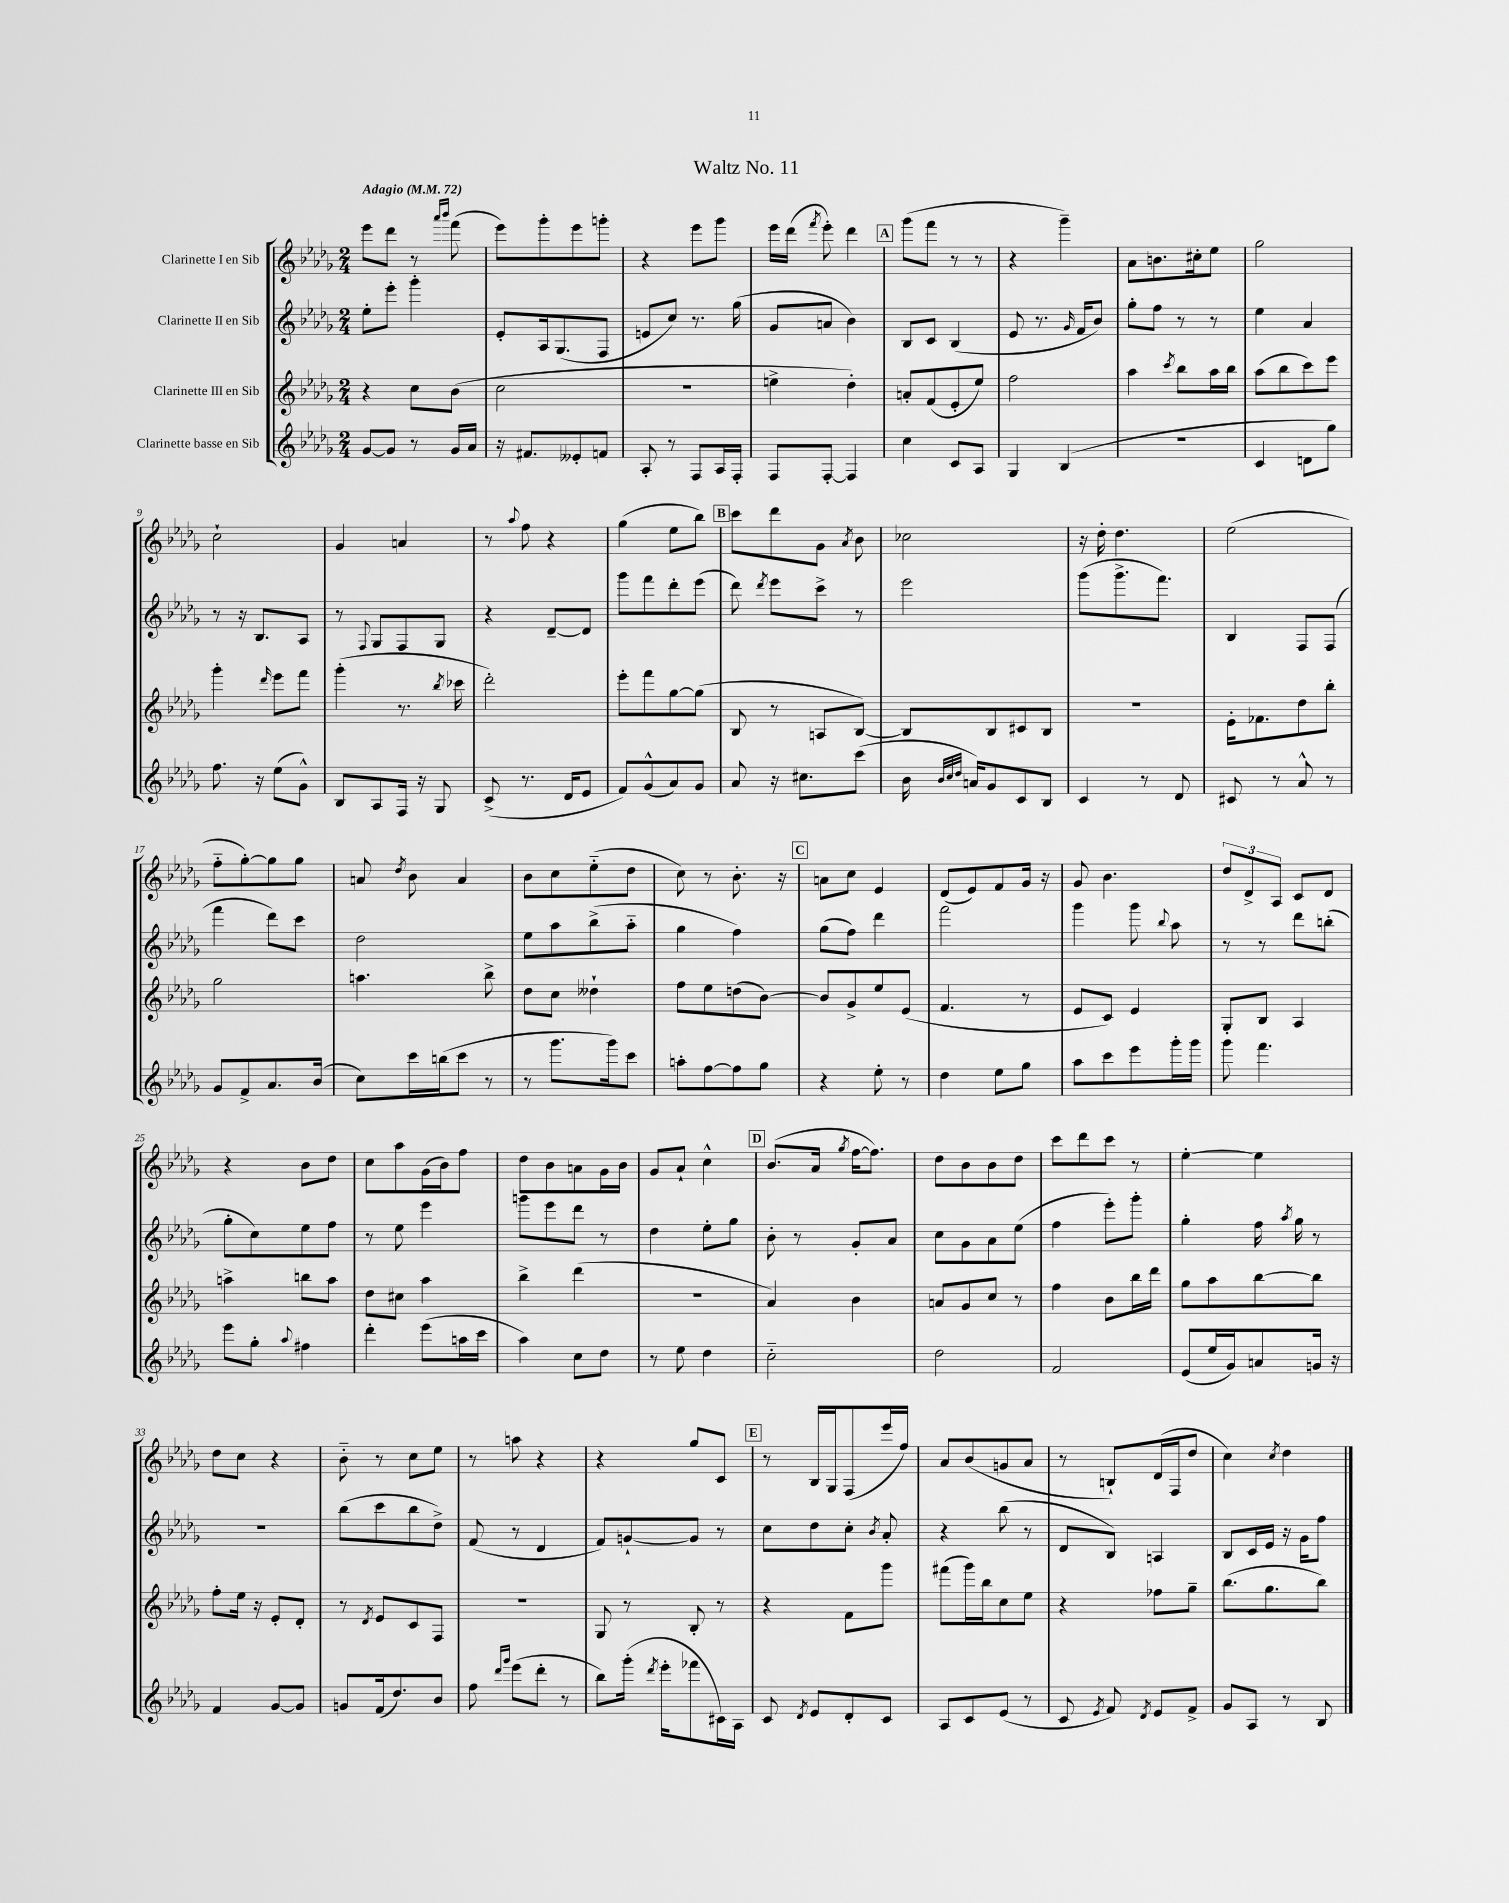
\header { title = "Waltz No. 11" }
<<
\new StaffGroup <<
\new Staff = "s0" \with { instrumentName = "Clarinette I en Sib" } {
    \clef treble \key des \major \numericTimeSignature \time 2/4 \tempo "Adagio" 4 = 72
    \autoBeamOff ees'''8[ des'''8] r8 \grace { aes'''16[ bes'''16] } f'''8( |
    ees'''8[) ges'''8-. ees'''8 g'''8]-. |
    r4 ees'''8[ ges'''8] |
    ees'''16[ des'''16]( \acciaccatura { f'''8 } ees'''8-.) des'''4 |
    \mark \markup { \box "A" } ges'''8[( f'''8] r8 r8 |
    r4 ges'''4--) |
    aes'8[ b'8. cis''16-. ees''8] |
    ges''2 |
    c''2-! |
    ges'4 a'4 |
    r8 \appoggiatura { aes''8 } f''8 r4 |
    ges''4( ees''8[ bes''8]) |
    \mark \markup { \box "B" } c'''8[ des'''8 ges'8] \acciaccatura { aes'8 } bes'8 |
    ces''2 |
    r16 des''16-. des''4. |
    ees''2( |
    f''8[-_ ges''8~-.) ges''8 ges''8] |
    a'8 \acciaccatura { des''8 } bes'8 a'4 |
    bes'8[ c''8 ees''8-_( des''8] |
    c''8) r8 bes'8.-. r16 |
    \mark \markup { \box "C" } a'8[ c''8] ees'4 |
    des'8[( ees'8) f'8 ges'16] r16 |
    ges'8 bes'4. |
    \tuplet 3/2 { des''8[ des'8-> aes8] } c'8[ des'8] |
    r4 bes'8[ des''8] |
    c''8[ aes''8 ges'16( bes'16) f''8] |
    des''8[ bes'8 a'8 ges'16 bes'16] |
    ges'8[ aes'8]-! c''4-^ |
    \mark \markup { \box "D" } bes'8.[( aes'16] \acciaccatura { ges''8 } f''16[~ f''8.]) |
    des''8[ bes'8 bes'8 des''8] |
    c'''8[ des'''8 c'''8] r8 |
    ees''4~-. ees''4 |
    des''8[ c''8] r4 |
    bes'8-_ r8 c''8[ ees''8] |
    r8 a''8 r4 |
    r4 ges''8[ c'8] |
    \mark \markup { \box "E" } r8 bes16[ ges16 f8( ees'''16 f''16]) |
    aes'8[ bes'8( g'8 aes'8] |
    r8 b8[-!) des'16( f16 des''8] |
    c''4) \acciaccatura { c''8 } des''4 \bar "|." |
}
\new Staff = "s1" \with { instrumentName = "Clarinette II en Sib" } {
    \clef treble \key des \major \numericTimeSignature \time 2/4
    \autoBeamOff ees''8[-. ees'''8]-. ges'''4-. |
    ees'8[-. aes16 ges8.( f8] |
    e'8[ c''8]) r8. ges''16( |
    ges'8[ a'8] bes'4) |
    \mark \markup { \box "A" } bes8[ c'8] bes4( |
    ees'8 r8. \grace { ges'16 } f'16[ bes'8]) |
    ges''8[-. f''8] r8 r8 |
    ees''4 aes'4 |
    r8 r16 bes8.[ aes8] |
    r8 \appoggiatura { f8 } ges8[ f8 ges8] |
    r4 des'8[~-- des'8] |
    ges'''8[ f'''8 des'''8-. ees'''8]( |
    \mark \markup { \box "B" } des'''8) \acciaccatura { des'''8 } ees'''8[ c'''8]-> r8 |
    ees'''2 |
    ges'''8[( ges'''8.-> f'''8.]) |
    bes4 f8[ f8]( |
    f'''4 des'''8[) c'''8] |
    des''2 |
    ees''8[ aes''8 bes''8->( aes''8]-_ |
    ges''4 f''4) |
    \mark \markup { \box "C" } ges''8[( f''8]) des'''4 |
    f'''2 |
    ges'''4 ges'''8 \appoggiatura { bes''8 } aes''8 |
    r8 r8 des'''8[ b''8]-.( |
    ges''8[-. c''8) ees''8 f''8] |
    r8 ees''8 ees'''4 |
    g'''8[ ees'''8 des'''8] r8 |
    des''4 ees''8[-. ges''8] |
    \mark \markup { \box "D" } bes'8-. r8 ges'8[-. aes'8] |
    c''8[ ges'8 aes'8 ees''8]( |
    f''4 ees'''8[-.) ges'''8]-. |
    ges''4-. f''16 \acciaccatura { aes''8 } ges''16 r8 |
    R2 |
    bes''8[( c'''8 bes''8 des''8]->) |
    f'8( r8 des'4 |
    f'8[) g'8~-! g'8] r8 |
    \mark \markup { \box "E" } c''8[ des''8 c''8]-. \acciaccatura { bes'8 } aes'8-. |
    r4 bes''8( r8 |
    des'8[ bes8]) a4 |
    bes8[ c'16 ees'16] r16 ges'16[ f''8] \bar "|." |
}
\new Staff = "s2" \with { instrumentName = "Clarinette III en Sib" } {
    \clef treble \key des \major \numericTimeSignature \time 2/4
    \autoBeamOff r4 c''8[ bes'8]( |
    c''2 |
    R2 |
    e''4-> des''4-.) |
    \mark \markup { \box "A" } a'8[-. f'8( ees'8-. ees''8]) |
    f''2 |
    aes''4 \acciaccatura { c'''8 } bes''8[ aes''16 bes''16] |
    aes''8[( bes''8 c'''8) ees'''8] |
    ges'''4-. \grace { des'''16 } ees'''8[ f'''8] |
    ges'''4-.( r8. \acciaccatura { bes''8 } ces'''16 |
    des'''2-.) |
    ees'''8[-. f'''8 ges''8~ ges''8]( |
    \mark \markup { \box "B" } bes8 r8 a8[ bes8]~) |
    bes8[ bes8 cis'8 bes8] |
    R2 |
    ees'16[-. fes'8. des''8 bes''8]-. |
    ges''2 |
    a''4. bes''8-> |
    des''8[ c''8] deses''4-! |
    f''8[ ees''8 d''8( bes'8]~) |
    \mark \markup { \box "C" } bes'8[ ges'8-> ees''8 ees'8]( |
    f'4. r8 |
    ees'8[ c'8]) ees'4 |
    ges8[-. bes8] aes4 |
    a''4-> b''8[ a''8] |
    des''8[ cis''8] aes''4 |
    bes''4-> des'''4( |
    R2 |
    \mark \markup { \box "D" } aes'4) bes'4 |
    a'8[ ges'8 c''8] r8 |
    f''4 bes'8[ bes''16 des'''16] |
    ges''8[ aes''8 bes''8~ bes''8] |
    f''8[-. ees''16] r16 ees'8[-. des'8]-. |
    r8 \acciaccatura { des'8 } ees'8[ c'8 f8] |
    R2 |
    ges8 r8 bes8-. r8 |
    \mark \markup { \box "E" } r4 f'8[ ges'''8] |
    fis'''8[( ges'''16) bes''16 c''8 ees''8] |
    r4 fes''8[ ges''8]-- |
    bes''8.[( ges''8. bes''8]) \bar "|." |
}
\new Staff = "s3" \with { instrumentName = "Clarinette basse en Sib" } {
    \clef treble \key des \major \numericTimeSignature \time 2/4
    \autoBeamOff ges'8[~ ges'8] r8 ges'16[ aes'16] |
    r16 fis'8.[ eeses'8-. f'8] |
    aes8-. r8 f8[ aes16 f16]-. |
    f8[ f8]~-. f4 |
    \mark \markup { \box "A" } c''4 c'8[ aes8] |
    ges4 bes4( |
    R2 |
    c'4 d'8[ ges''8]) |
    f''8. r16 ees''8[( ges'8]-^) |
    bes8[ aes8 f16] r16 ges8 |
    c'8->( r8. des'16[ ees'8] |
    f'8[) ges'8-^( aes'8) ges'8] |
    \mark \markup { \box "B" } aes'8 r16 cis''8.[ c'''8]( |
    bes'16 \grace { bes'32[ c''32 des''32] } a'16[) ges'8 c'8 bes8] |
    c'4 r8 des'8 |
    cis'8 r8 aes'8-^ r8 |
    ges'8[ f'8-> aes'8. bes'16]( |
    c''8[) c'''16 b''16( c'''8] r8 |
    r8 ges'''8.[ ges'''16) c'''8] |
    a''8[-. f''8~ f''8 ges''8] |
    \mark \markup { \box "C" } r4 ees''8-. r8 |
    des''4 ees''8[ ges''8] |
    aes''8[ c'''8 ees'''8 ges'''16-. ges'''16] |
    ges'''8 f'''4. |
    ees'''8[ ges''8]-. \appoggiatura { aes''8 } fis''4 |
    des'''4-. ees'''8[( a''16 c'''16] |
    aes''4) c''8[ des''8] |
    r8 ees''8 des''4 |
    \mark \markup { \box "D" } c''2-_ |
    des''2 |
    f'2 |
    ees'8[( ees''16 ges'16) a'8 g'16] r16 |
    f'4 ges'8[~ ges'8] |
    g'8[ f'16( des''8.) bes'8] |
    f''8 \grace { des'''16[ ges'''16] } ees'''8[( des'''8]-. r8 |
    bes''8[) ges'''16]-.( \acciaccatura { des'''8 } ees'''16[-. fes'''8 cis'16) aes16] |
    \mark \markup { \box "E" } c'8 \acciaccatura { des'8 } ees'8[ des'8-. c'8] |
    aes8[ c'8 ees'8]( r8 |
    c'8 \acciaccatura { ees'8 } f'8) \acciaccatura { des'8 } ees'8[ f'8]-> |
    ges'8[ aes8] r8 bes8 \bar "|." |
}
>>
>>
